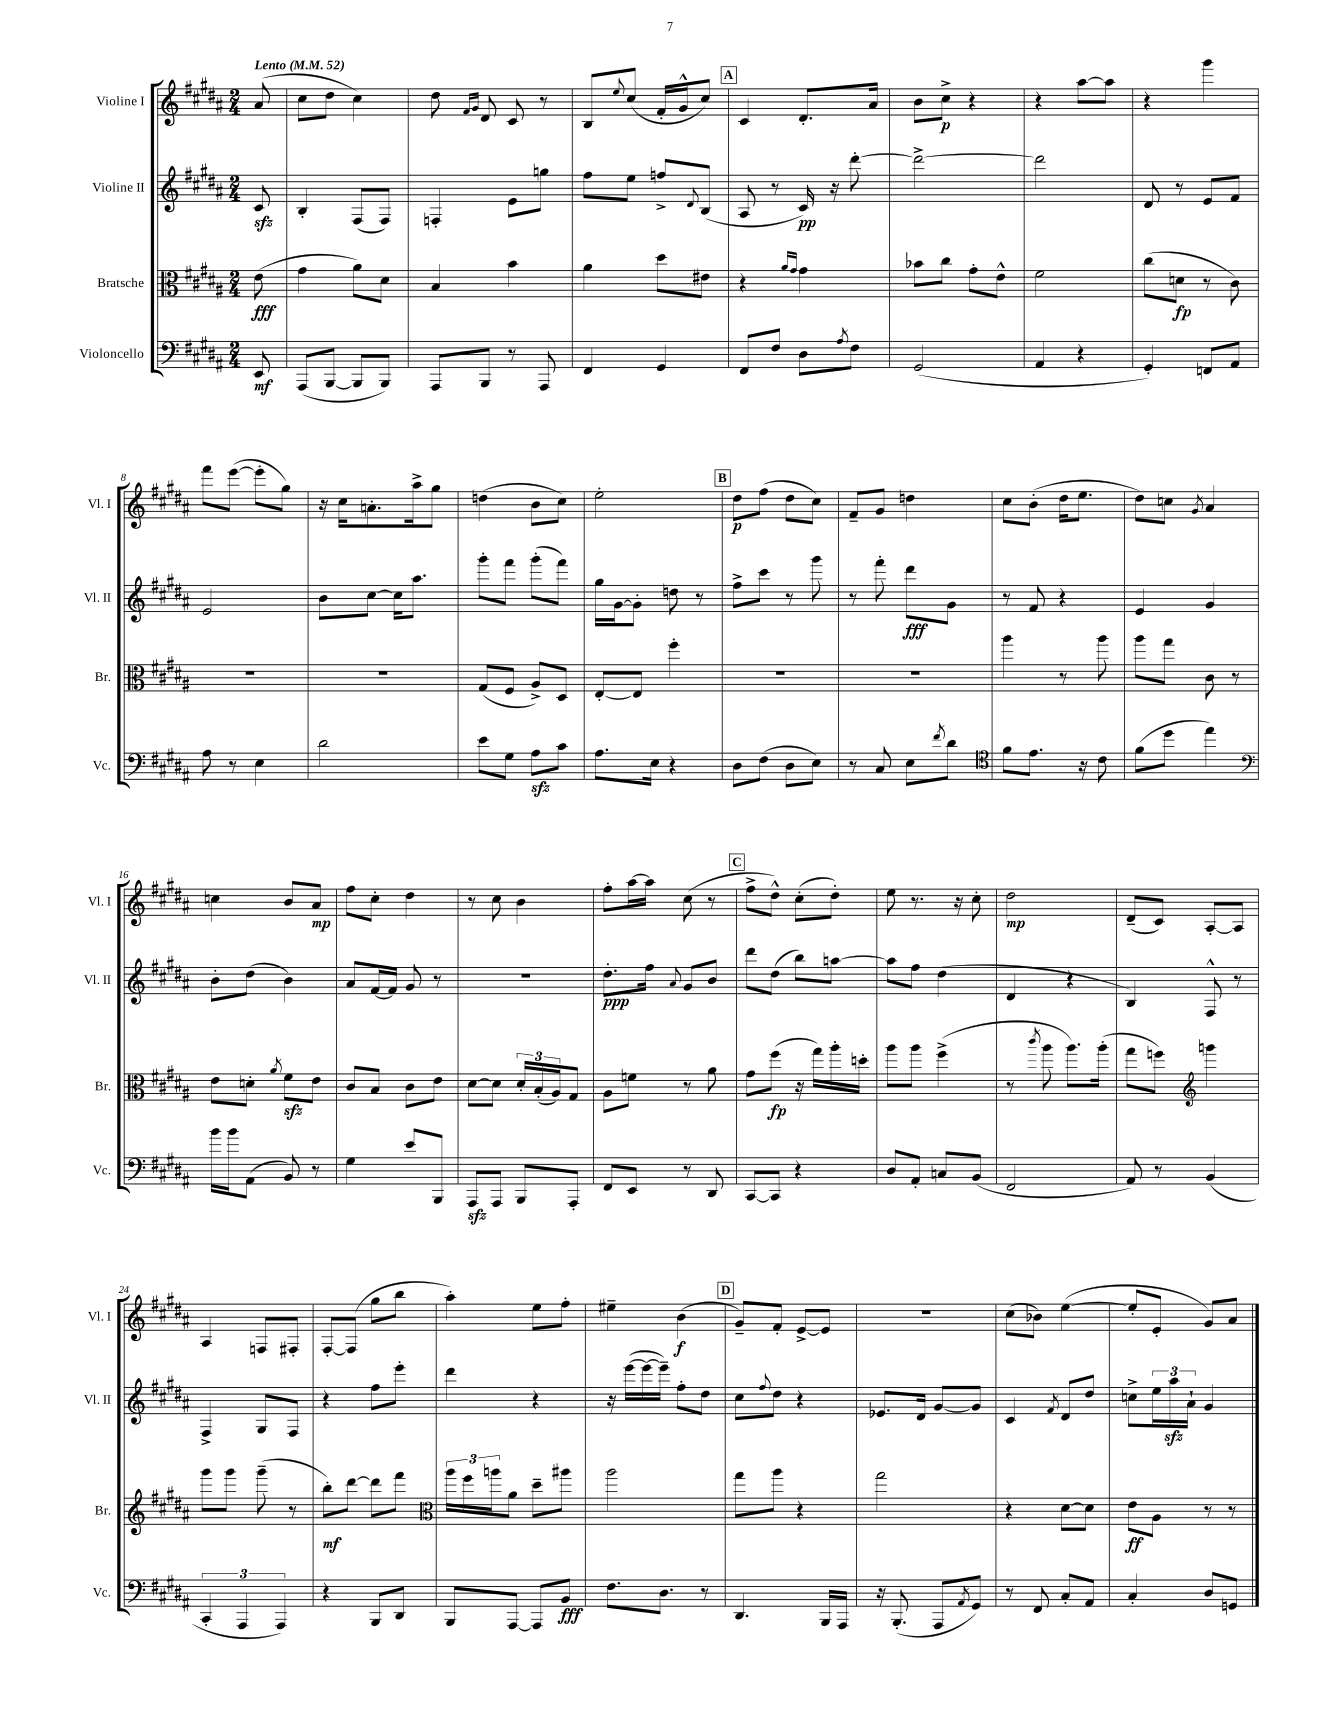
<<
\new StaffGroup <<
\new Staff = "s0" \with { instrumentName = "Violine I" shortInstrumentName = "Vl. I" } {
    \clef treble \key b \major \numericTimeSignature \time 2/4 \partial 8 \tempo "Lento" 4 = 52
    ais'8( |
    cis''8 dis''8 cis''4) |
    dis''8 \grace { fis'16 gis'16 } dis'8 cis'8 r8 |
    b8 \appoggiatura { e''8 } cis''8( fis'16-. gis'16-^ cis''8) |
    \mark \markup { \box "A" } cis'4 dis'8.-. ais'16 |
    b'8 cis''8->\p r4 |
    r4 ais''8~ ais''8 |
    r4 gis'''4 |
    fis'''8 e'''8~( e'''8-. gis''8) |
    r16 cis''16 a'8.-. ais''16-> gis''8 |
    d''4( b'8 cis''8) |
    e''2-. |
    \mark \markup { \box "B" } dis''8\p fis''8( dis''8 cis''8) |
    fis'8-- gis'8 d''4 |
    cis''8 b'8-.( dis''16 e''8. |
    dis''8) c''8 \acciaccatura { gis'8 } ais'4 |
    c''4 b'8 ais'8\mp |
    fis''8 cis''8-. dis''4 |
    r8 cis''8 b'4 |
    fis''8-. ais''16~ ais''16 cis''8( r8 |
    \mark \markup { \box "C" } fis''8-> dis''8-^) cis''8-.( dis''8-.) |
    e''8 r8. r16 cis''8-. |
    dis''2\mp |
    dis'8--( cis'8) ais8~-. ais8 |
    ais4 f8 fis8-. |
    fis8~-. fis8( gis''8 b''8 |
    ais''4-.) e''8 fis''8-. |
    eis''4-- b'4\f( |
    \mark \markup { \box "D" } gis'8--) fis'8-. e'8~-> e'8 |
    R2 |
    cis''8( bes'8) e''4~( |
    e''8-. e'8-. gis'8) ais'8 \bar "|." |
}
\new Staff = "s1" \with { instrumentName = "Violine II" shortInstrumentName = "Vl. II" } {
    \clef treble \key b \major \numericTimeSignature \time 2/4 \partial 8
    cis'8\sfz |
    b4-. fis8( fis8) |
    f4-. e'8 g''8 |
    fis''8 e''8 f''8-> \appoggiatura { dis'8 } b8( |
    \mark \markup { \box "A" } ais8 r8 cis'16\pp) r16 dis'''8~-. |
    dis'''2~-> |
    dis'''2 |
    dis'8 r8 e'8 fis'8 |
    e'2 |
    b'8 cis''8~ cis''16 ais''8. |
    gis'''8-. fis'''8 gis'''8-.( fis'''8) |
    gis''16 gis'16~ gis'8-. d''8 r8 |
    \mark \markup { \box "B" } fis''8-> cis'''8 r8 gis'''8 |
    r8 fis'''8-. dis'''8\fff gis'8 |
    r8 fis'8 r4 |
    e'4 gis'4 |
    b'8-. dis''8( b'4) |
    ais'8 fis'16~ fis'16 gis'8 r8 |
    r2 |
    dis''8.-.\ppp fis''16 \appoggiatura { ais'8 } gis'8 b'8 |
    \mark \markup { \box "C" } dis'''8 dis''8( b''8) a''8~ |
    a''8 fis''8 dis''4( |
    dis'4 r4 |
    b4) fis8-^ r8 |
    fis4-> gis8 fis8 |
    r4 fis''8 e'''8-. |
    dis'''4 r4 |
    r16 e'''16~( e'''16~ e'''16--) fis''8-. dis''8 |
    \mark \markup { \box "D" } cis''8 \appoggiatura { fis''8 } dis''8 r4 |
    ees'8. dis'16 gis'8~ gis'8 |
    cis'4 \acciaccatura { fis'8 } dis'8 dis''8 |
    c''8-> \tuplet 3/2 { e''16 ais''16\sfz ais'16-! } gis'4 \bar "|." |
}
\new Staff = "s2" \with { instrumentName = "Bratsche" shortInstrumentName = "Br." } {
    \clef alto \key b \major \numericTimeSignature \time 2/4 \partial 8
    e'8\fff( |
    gis'4 ais'8) dis'8 |
    b4 b'4 |
    ais'4 dis''8 eis'8 |
    \mark \markup { \box "A" } r4 \grace { ais'16 gis'16 } gis'4 |
    bes'8 cis''8 gis'8-. e'8-^ |
    fis'2 |
    cis''8( d'8\fp r8 cis'8) |
    R2 |
    R2 |
    gis8( fis8 ais8->) dis8 |
    e8~-. e8 fis''4-. |
    \mark \markup { \box "B" } R2 |
    R2 |
    ais''4 r8 ais''8 |
    ais''8 gis''8 cis'8 r8 |
    e'8 d'8-. \acciaccatura { ais'8 } fis'8\sfz e'8 |
    cis'8 b8 cis'8 e'8 |
    dis'8~ dis'8 \tuplet 3/2 { dis'16-. b16-.( ais16) } gis8 |
    ais8 f'8 r8 ais'8 |
    \mark \markup { \box "C" } gis'8 fis''8\fp( r16 gis''16) ais''16-. d''16-. |
    ais''8 ais''8 fis''4->( |
    r8 \acciaccatura { cis'''8 } ais''8 ais''8.) ais''16-.( |
    gis''8 f''8) \clef treble g'''4 |
    gis'''8 gis'''8 gis'''8--( r8 |
    b''8-.\mf) dis'''8~ dis'''8 fis'''8 |
    \clef alto \tuplet 3/2 { ais''16 fis''16 a''16 } ais'8 dis''8-- ais''8 |
    ais''2 |
    \mark \markup { \box "D" } gis''8 ais''8 r4 |
    gis''2 |
    r4 dis'8~ dis'8 |
    e'8\ff ais8 r8 r8 \bar "|." |
}
\new Staff = "s3" \with { instrumentName = "Violoncello" shortInstrumentName = "Vc." } {
    \clef bass \key b \major \numericTimeSignature \time 2/4 \partial 8
    e,8\mf |
    ais,,8( b,,8~ b,,8 b,,8) |
    ais,,8 b,,8 r8 ais,,8 |
    fis,4 gis,4 |
    \mark \markup { \box "A" } fis,8 fis8 dis8 \acciaccatura { ais8 } fis8 |
    gis,2( |
    ais,4 r4 |
    gis,4-.) f,8 ais,8 |
    ais8 r8 e4 |
    dis'2 |
    e'8 gis8 ais8\sfz cis'8 |
    ais8. e16 r4 |
    \mark \markup { \box "B" } dis8 fis8( dis8 e8) |
    r8 cis8 e8 \acciaccatura { fis'8 } dis'8 |
    \clef tenor fis'8 e'8. r16 cis'8 |
    fis'8( dis''8 e''4) |
    \clef bass b'16 b'16 ais,8( b,8) r8 |
    gis4 e'8 b,,8 |
    ais,,8\sfz ais,,8 b,,8 ais,,8-. |
    fis,8 e,8 r8 dis,8 |
    \mark \markup { \box "C" } cis,8~ cis,8 r4 |
    dis8 ais,8-. c8 b,8( |
    fis,2 |
    ais,8) r8 b,4( |
    \tuplet 3/2 { cis,4-. ais,,4 ais,,4) } |
    r4 b,,8 dis,8 |
    b,,8 ais,,8~ ais,,8 b,8\fff |
    fis8. dis8. r8 |
    \mark \markup { \box "D" } dis,4. b,,16 ais,,16 |
    r16 b,,8.-.( ais,,8 \acciaccatura { ais,8 } gis,8) |
    r8 fis,8 cis8-. ais,8 |
    cis4-. dis8 g,8 \bar "|." |
}
>>
>>
